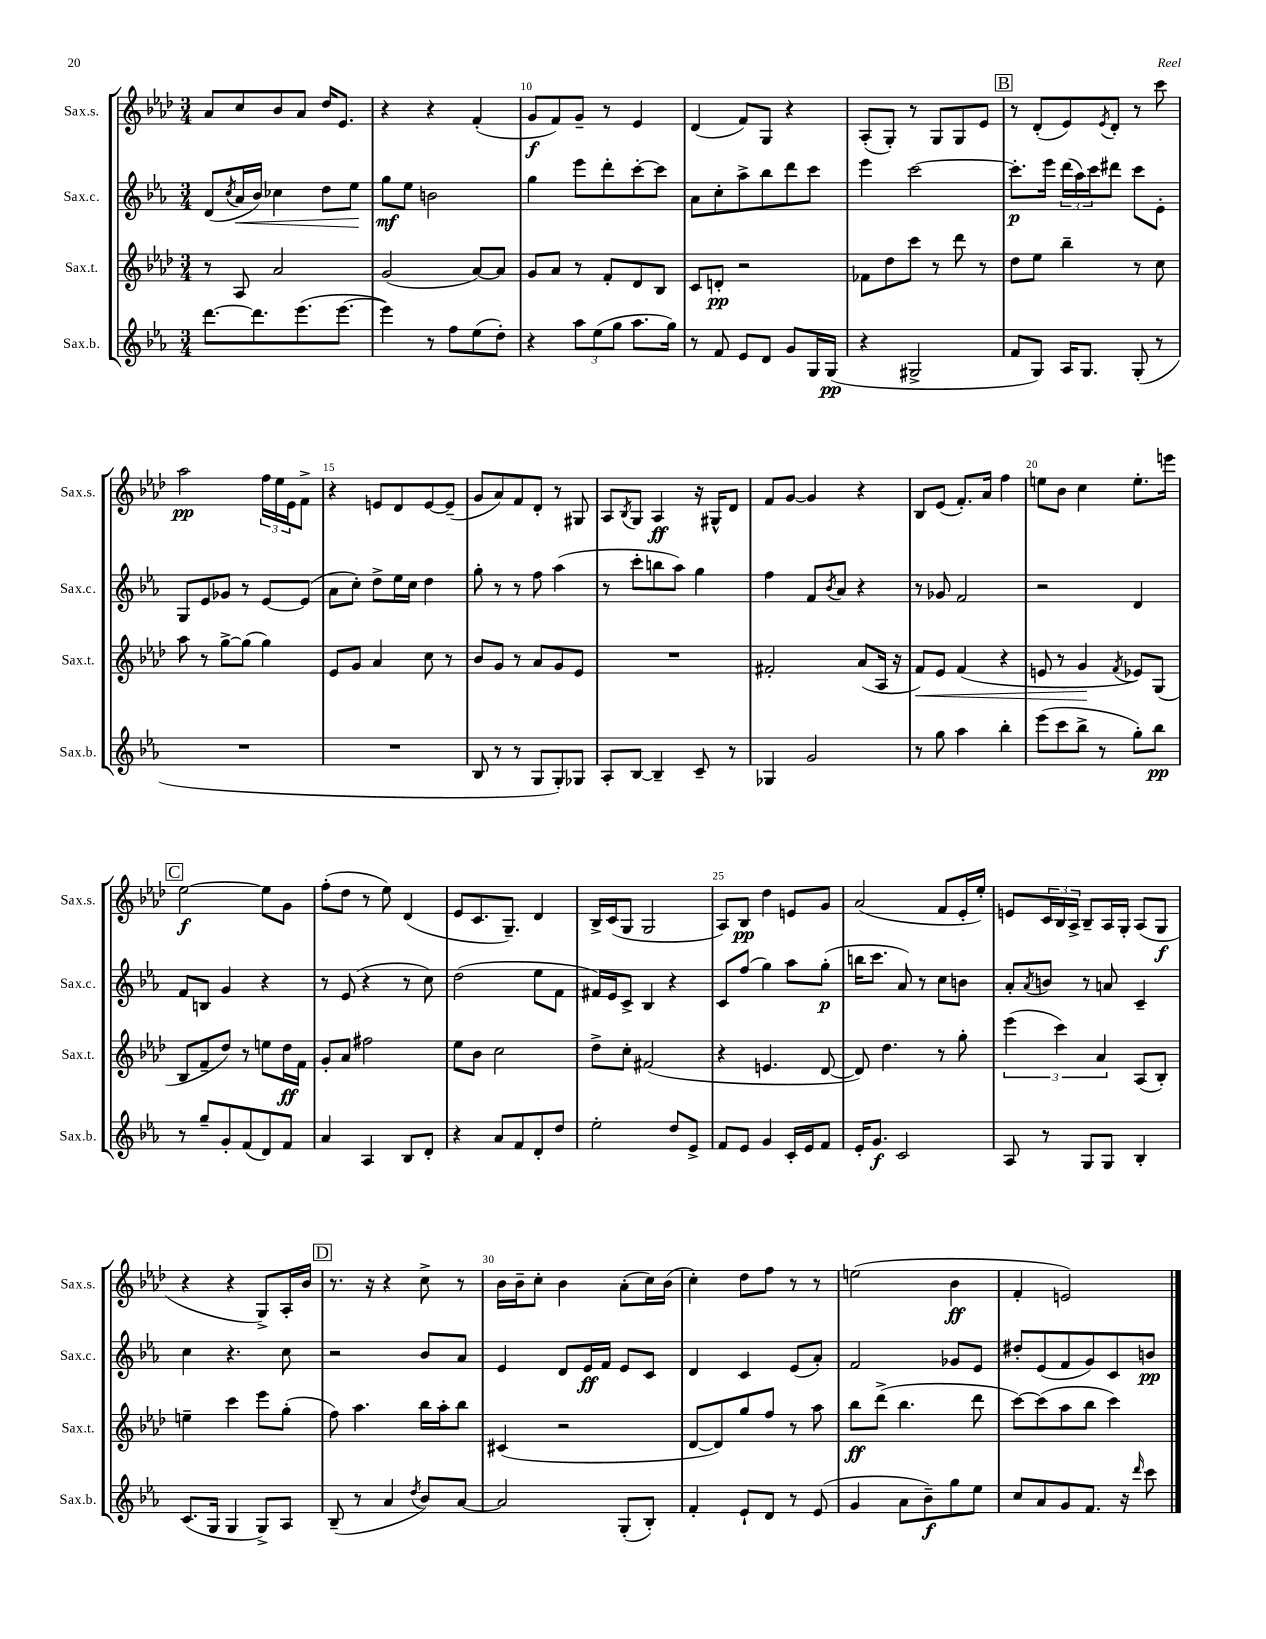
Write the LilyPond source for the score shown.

<<
\new StaffGroup <<
\new Staff = "s0" \with { instrumentName = "Sax.s." shortInstrumentName = "Sax.s." } {
    \clef treble \key aes \major \numericTimeSignature \time 3/4
    aes'8 c''8 bes'8 aes'8 des''16 ees'8. |
    r4 r4 f'4-.( |
    g'8\f f'8) g'8-- r8 ees'4 |
    des'4( f'8) g8 r4 |
    aes8-.( g8-.) r8 g8 g8 ees'8 |
    \mark \markup { \box "B" } r8 des'8-.( ees'8) \acciaccatura { ees'8 } des'8-. r8 c'''8 |
    aes''2\pp \tuplet 3/2 { f''16 ees''16 ees'16 } f'8-> |
    r4 e'8 des'8 e'8~ e'8--( |
    g'8 aes'8) f'8 des'8-. r8 gis8 |
    aes8 \acciaccatura { bes8 } g8 aes4\ff r16 gis16-^ des'8 |
    f'8 g'8~ g'4 r4 |
    bes8 ees'8( f'8.-.) aes'16 f''4 |
    e''8 bes'8 c''4 e''8.-. e'''16 |
    \mark \markup { \box "C" } ees''2~\f ees''8 g'8 |
    f''8-.( des''8 r8 ees''8) des'4( |
    ees'8 c'8. g8.--) des'4 |
    bes16-> c'16( g8 g2 |
    aes8) bes8\pp des''4 e'8 g'8 |
    aes'2( f'8 ees'16-. ees''16-.) |
    e'8 \tuplet 3/2 { c'16 bes16 aes16-> } bes8-- aes16 g16-. aes8( g8\f |
    r4 r4 g8->) aes16-. bes'16 |
    \mark \markup { \box "D" } r8. r16 r4 c''8-> r8 |
    bes'16 bes'16-- c''8-. bes'4 aes'8-.( c''16) bes'16( |
    c''4-.) des''8 f''8 r8 r8 |
    e''2( bes'4\ff |
    f'4-. e'2) \bar "|." |
}
\new Staff = "s1" \with { instrumentName = "Sax.c." shortInstrumentName = "Sax.c." } {
    \clef treble \key ees \major \numericTimeSignature \time 3/4
    d'8( \acciaccatura { c''8 } aes'16\< bes'16) ces''4 d''8 ees''8\! |
    g''8\mf ees''8 b'2 |
    g''4 ees'''8 d'''8-. c'''8~-. c'''8 |
    aes'8 c''8-. aes''8-> bes''8 d'''8 c'''8 |
    ees'''4 c'''2~ |
    \mark \markup { \box "B" } c'''8.-.\p ees'''16 \tuplet 3/2 { d'''16( aes''16) c'''16 } dis'''8 c'''8 ees'8-. |
    g8 ees'8 ges'8 r8 ees'8~ ees'8( |
    aes'8 c''8-.) d''8-> ees''16 c''16 d''4 |
    g''8-. r8 r8 f''8 aes''4( |
    r8 c'''8-. b''8 aes''8) g''4 |
    f''4 f'8 \acciaccatura { bes'8 } aes'8 r4 |
    r8 ges'8 f'2 |
    r2 d'4 |
    \mark \markup { \box "C" } f'8 b8 g'4 r4 |
    r8 ees'8( r4 r8 c''8) |
    d''2( ees''8 f'8 |
    fis'16) ees'16 c'8-> bes4 r4 |
    c'8 f''8( g''4) aes''8 g''8-.\p( |
    b''16 c'''8. aes'8) r8 c''8 b'8 |
    aes'8-. \acciaccatura { aes'8 } b'8 r8 a'8 c'4-- |
    c''4 r4. c''8 |
    \mark \markup { \box "D" } r2 bes'8 aes'8 |
    ees'4 d'8 ees'16\ff f'16 ees'8 c'8 |
    d'4 c'4 ees'8( aes'8-.) |
    f'2 ges'8 ees'8 |
    dis''8-. ees'8( f'8 g'8) c'8 b'8\pp \bar "|." |
}
\new Staff = "s2" \with { instrumentName = "Sax.t." shortInstrumentName = "Sax.t." } {
    \clef treble \key aes \major \numericTimeSignature \time 3/4
    r8 aes8 aes'2 |
    g'2( aes'8~) aes'8 |
    g'8 aes'8 r8 f'8-. des'8 bes8 |
    c'8 d'8-.\pp r2 |
    fes'8 des''8 c'''8 r8 des'''8 r8 |
    \mark \markup { \box "B" } des''8 ees''8 bes''4-- r8 c''8 |
    aes''8 r8 g''8~-> g''8( g''4) |
    ees'8 g'8 aes'4 c''8 r8 |
    bes'8 g'8 r8 aes'8 g'8 ees'8 |
    R2. |
    fis'2-. aes'8( aes16 r16 |
    f'8\<) ees'8 f'4( r4 |
    e'8 r8 g'4\! \acciaccatura { f'8 } ees'8) g8( |
    \mark \markup { \box "C" } bes8 f'8-- des''8) r8 e''8 des''16\ff f'16 |
    g'8-. aes'8 fis''2 |
    ees''8 bes'8 c''2 |
    des''8-> c''8-. fis'2( |
    r4 e'4. des'8~ |
    des'8) des''4. r8 g''8-. |
    \tuplet 3/2 { ees'''4( c'''4) aes'4 } aes8( bes8-.) |
    e''4-- c'''4 ees'''8 g''8-.( |
    \mark \markup { \box "D" } f''8) aes''4. bes''16 aes''16-. bes''8 |
    cis'4( r2 |
    des'8~ des'8) g''8 f''8 r8 aes''8 |
    bes''8\ff des'''8->( bes''4. des'''8 |
    c'''8~) c'''8( aes''8 bes''8 c'''4) \bar "|." |
}
\new Staff = "s3" \with { instrumentName = "Sax.b." shortInstrumentName = "Sax.b." } {
    \clef treble \key ees \major \numericTimeSignature \time 3/4
    d'''8.~ d'''8. ees'''8.( ees'''8.~ |
    ees'''4) r8 f''8 ees''8( d''8-.) |
    r4 \tuplet 3/2 { aes''8 ees''8( g''8 } aes''8. g''16) |
    r8 f'8 ees'8 d'8 g'8 g16 g16\pp( |
    r4 gis2-> |
    \mark \markup { \box "B" } f'8 g8) aes16 g8. g8-.( r8 |
    R2. |
    R2. |
    bes8 r8 r8 g8 g8-.) ges8 |
    aes8-. bes8~ bes4-- c'8-- r8 |
    ges4 g'2 |
    r8 g''8 aes''4 bes''4-. |
    ees'''8( c'''8 bes''8-> r8 g''8-.) bes''8\pp |
    \mark \markup { \box "C" } r8 g''8-- g'8-. f'8( d'8) f'8 |
    aes'4 aes4 bes8 d'8-. |
    r4 aes'8 f'8 d'8-. d''8 |
    ees''2-. d''8 ees'8-> |
    f'8 ees'8 g'4 c'16-. ees'16 f'8 |
    ees'16-. g'8.\f c'2 |
    aes8 r8 g8 g8 bes4-. |
    c'8.( g16 g4 g8->) aes8 |
    \mark \markup { \box "D" } bes8--( r8 aes'4 \acciaccatura { d''8 } bes'8) aes'8~ |
    aes'2 g8-.( bes8-.) |
    f'4-. ees'8-! d'8 r8 ees'8( |
    g'4 aes'8 bes'8--\f) g''8 ees''8 |
    c''8 aes'8 g'8 f'8. r16 \grace { d'''16 } c'''8 \bar "|." |
}
>>
>>
\layout { \context { \Score currentBarNumber = #8 \override BarNumber.break-visibility = ##(#f #t #t) barNumberVisibility = #(every-nth-bar-number-visible 5) } }
